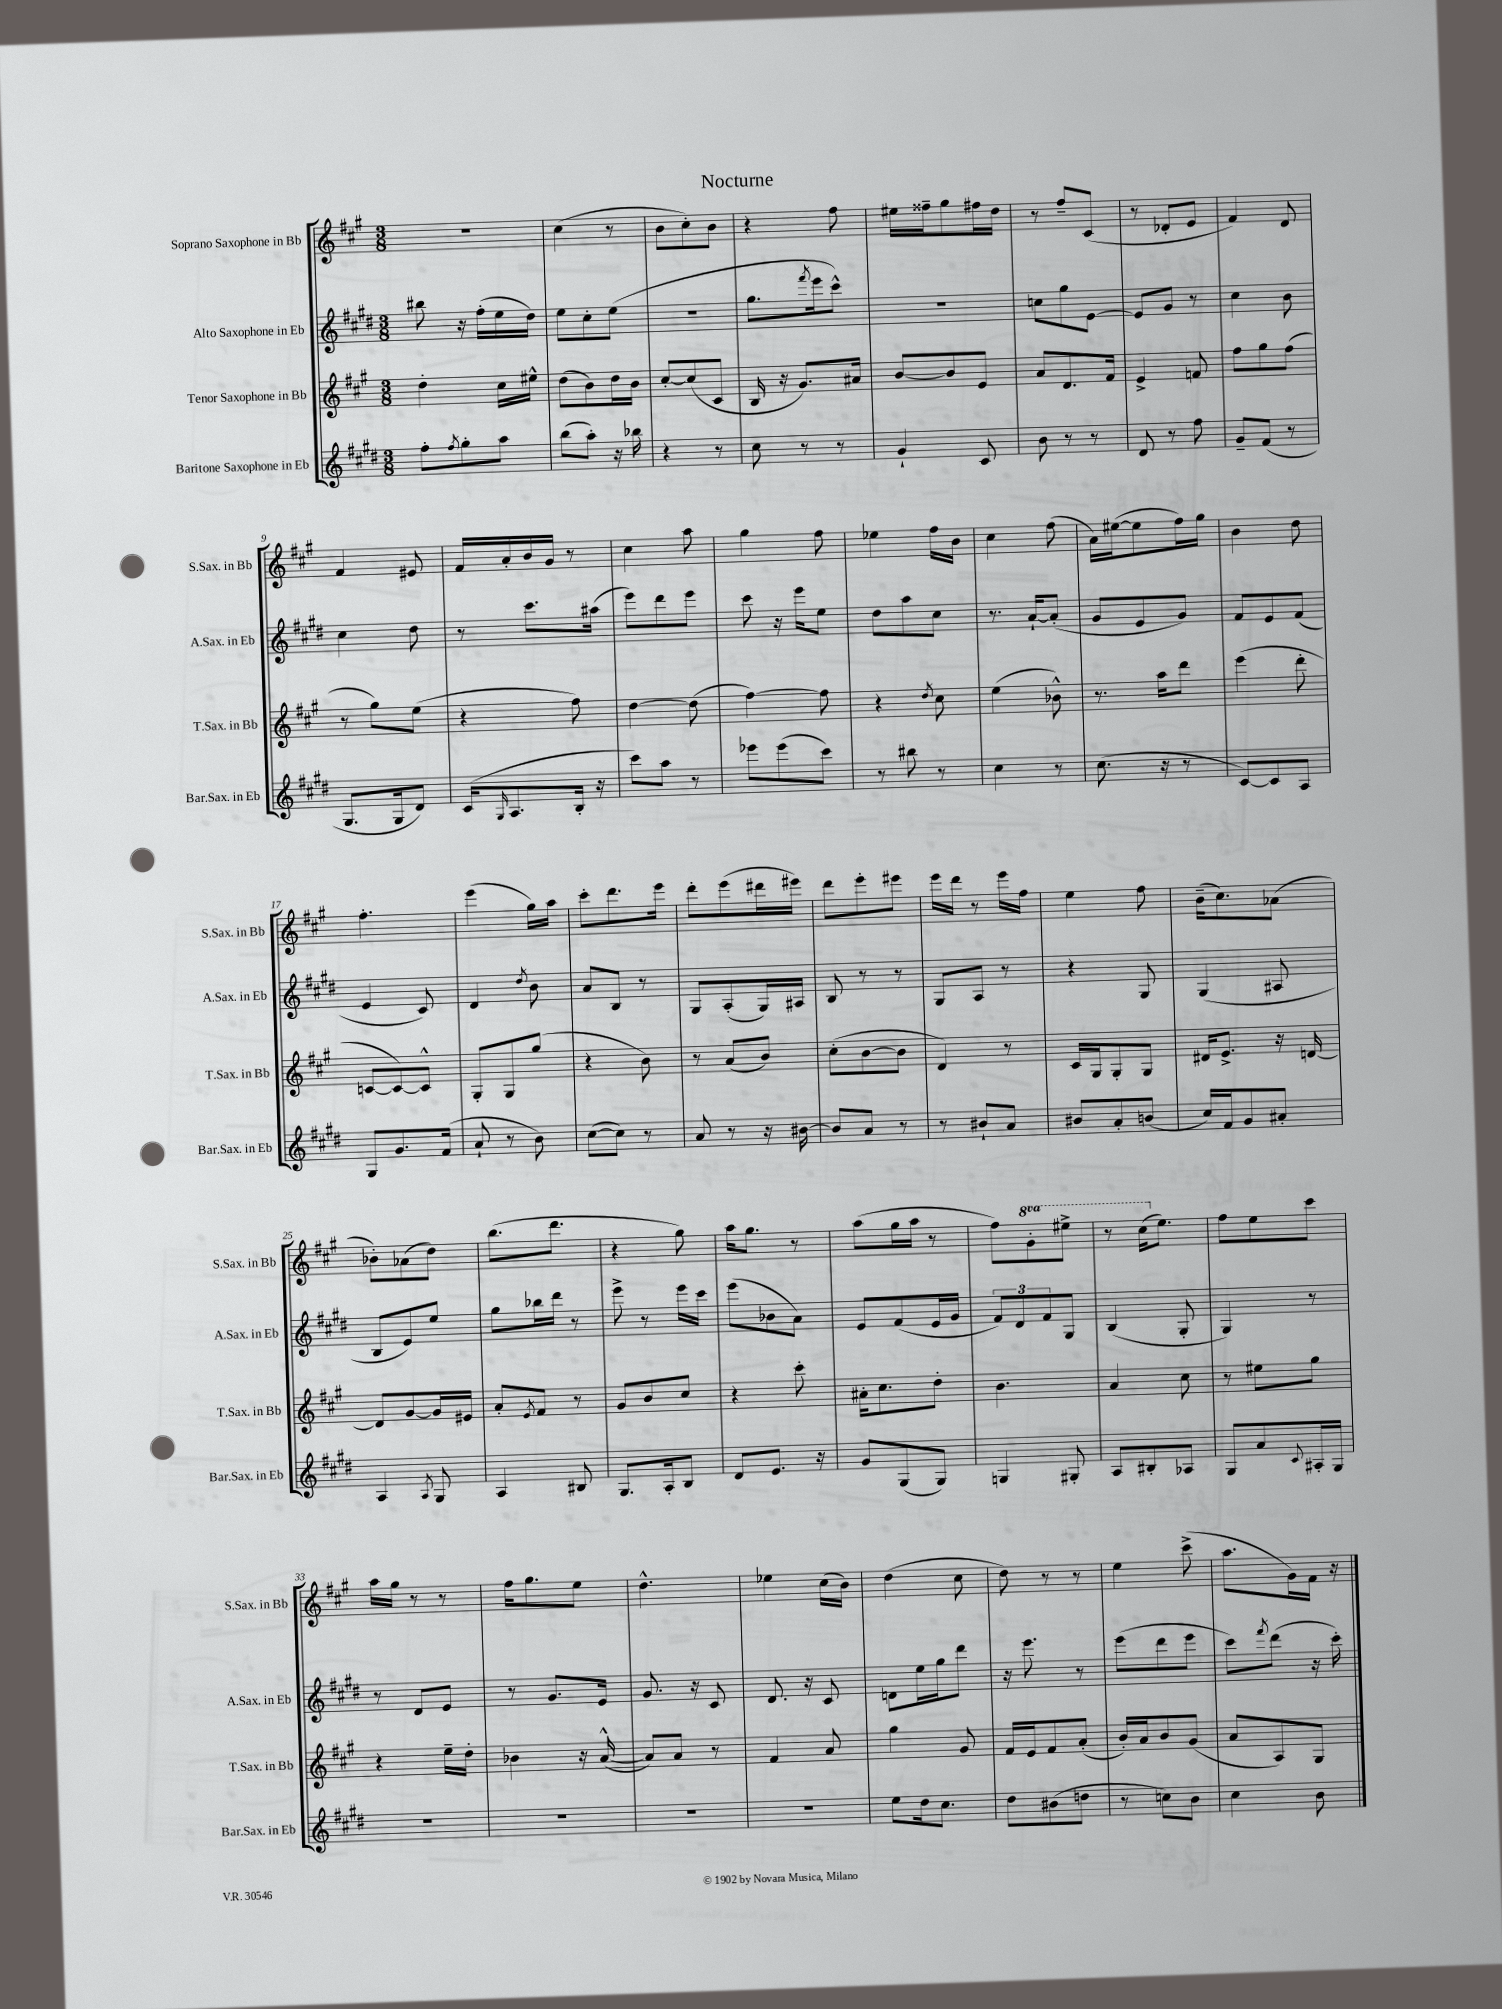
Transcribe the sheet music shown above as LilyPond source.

\header { title = "Nocturne" }
<<
\new StaffGroup <<
\new Staff = "s0" \with { instrumentName = "Soprano Saxophone in Bb" shortInstrumentName = "S.Sax. in Bb" } {
    \clef treble \key a \major \numericTimeSignature \time 3/8 \set Staff.ottavationMarkups = #ottavation-simple-ordinals
    R4. |
    cis''4( r8 |
    b'8 cis''8-.) b'8 |
    r4 fis''8 |
    eis''16 fisis''16-- gis''8 fis''16 d''16 |
    r8 fis''8-- cis'8( |
    r8 des'8-. e'8 |
    fis'4) d'8 |
    fis'4 eis'8 |
    fis'16 a'16-. b'16 gis'16 r8 |
    cis''4 a''8 |
    gis''4 fis''8 |
    ees''4 fis''16 b'16 |
    cis''4 fis''8( |
    a'16) eis''16~( eis''8 fis''16) gis''16 |
    b'4 d''8 |
    fis''4.-. |
    e'''4( gis''16) a''16 |
    cis'''8-. d'''8. e'''16 |
    d'''8-. e'''8( dis'''16 eis'''16) |
    d'''8 e'''8-. eis'''8 |
    e'''16 d'''16 r8 e'''16 fis''16 |
    e''4 fis''8 |
    b'16--( cis''8.) aes'8( |
    bes'8-.) aes'8( d''8) |
    b''8.( d'''8. |
    r4 gis''8) |
    a''16 gis''8. r8 |
    a''8( gis''16 a''16 r8 |
    fis''8) \ottava #1 gis''8-. eis'''8-> |
    r8 cis'''16( \ottava #0 e''8.) |
    fis''8 e''8 cis'''8 |
    a''16 gis''16 r8 r8 |
    fis''16 gis''8. e''8 |
    d''4.-^ |
    ees''4 cis''16( b'16) |
    d''4( cis''8 |
    d''8) r8 r8 |
    e''4 cis'''8->( |
    a''8. gis'16) fis'16 r16 \bar "|." |
}
\new Staff = "s1" \with { instrumentName = "Alto Saxophone in Eb" shortInstrumentName = "A.Sax. in Eb" } {
    \clef treble \key e \major \numericTimeSignature \time 3/8
    bis''8 r16 fis''16-.( e''16 dis''16) |
    e''8 cis''8-. e''8( |
    R4. |
    gis''8. \acciaccatura { fis'''8 } e'''16 cis'''8-^) |
    R4. |
    c''8 gis''8 e'8~ |
    e'8 gis'8 r8 |
    cis''4 b'8 |
    cis''4 dis''8 |
    r8 cis'''8. ais''16( |
    e'''8) dis'''8 e'''8 |
    cis'''8 r16 e'''16 e''8 |
    dis''8 a''8 cis''8 |
    r8. a'16~-! a'8-.( |
    gis'8 e'8 gis'8) |
    fis'8 e'8 fis'8( |
    e'4 cis'8) |
    dis'4 \acciaccatura { dis''8 } b'8 |
    a'8 b8 r8 |
    gis8 a8-.( gis16) ais16 |
    b8 r8 r8 |
    gis8 a8 r8 |
    r4 gis8 |
    gis4( ais8 |
    b8 e'8) e''8 |
    gis''8 bes''16 dis'''16 r8 |
    e'''8-> r8 e'''16 cis'''16 |
    e'''8( bes'8 a'8) |
    e'8 fis'8( e'16 gis'16 |
    \tuplet 3/2 { fis'8) dis'8 fis'8 } gis8 |
    b4( gis8-. |
    gis4) r8 |
    r8 dis'8 e'8 |
    r8 gis'8. e'16 |
    gis'8. r16 cis'8 |
    dis'8. r16 cis'8 |
    d'8 e''16 gis''16 dis'''8 |
    r16 e'''8. r8 |
    e'''8( dis'''8 e'''8 |
    cis'''8) \acciaccatura { fis'''8 } dis'''8( r16 cis'''16-.) \bar "|." |
}
\new Staff = "s2" \with { instrumentName = "Tenor Saxophone in Bb" shortInstrumentName = "T.Sax. in Bb" } {
    \clef treble \key a \major \numericTimeSignature \time 3/8
    d''4-. cis''16 eis''16-^ |
    d''8( b'8) d''16 b'16 |
    cis''8~-. cis''8( cis'8 |
    b16 r16 gis'8.) ais'16 |
    b'8~ b'8 e'8 |
    a'8 d'8. fis'16 |
    e'4-> f'8 |
    fis''8 gis''8 fis''8( |
    r8 gis''8) e''8( |
    r4 fis''8) |
    d''4~ d''8( |
    fis''4~) fis''8 |
    r4 \acciaccatura { d''8 } cis''8 |
    e''4( bes'8-^) |
    r8. a''16 d'''8 |
    e'''4( d'''8-. |
    c'8~ c'8~) c'8-^ |
    gis8-. gis8 gis''8( |
    r4 b'8) |
    r8 a'8( b'8) |
    cis''8-.( b'8~ b'8 |
    d'4) r8 |
    cis'16 gis16 gis8-. gis8 |
    dis'16 e'8.-> r16 d'16~ |
    d'8 gis'8~ gis'16 eis'16 |
    a'8-. \acciaccatura { e'8 } fis'8 r8 |
    gis'8 b'8 cis''8 |
    r4 cis'''8-. |
    ais'16-. cis''8. d''8-. |
    b'4. |
    a'4 cis''8 |
    r8 eis''8 gis''8 |
    r4 e''16-- d''16-. |
    bes'4 r16 a'16~-^( |
    a'8) a'8 r8 |
    fis'4 a'8 |
    gis''4 gis'8 |
    fis'16 e'16 fis'8 a'8-.( |
    b'16-.) a'16 b'8 gis'8( |
    a'8 a8) gis8 \bar "|." |
}
\new Staff = "s3" \with { instrumentName = "Baritone Saxophone in Eb" shortInstrumentName = "Bar.Sax. in Eb" } {
    \clef treble \key e \major \numericTimeSignature \time 3/8
    fis''8-. \acciaccatura { fis''8 } gis''8-. a''8 |
    b''8( a''8-.) r16 bes''16 |
    r4 r8 |
    cis''8 r8 r8 |
    gis'4-! cis'8 |
    b'8 r8 r8 |
    dis'8 r8 fis''8 |
    gis'8-- fis'8( r8 |
    gis8. gis16 dis'8) |
    cis'16( \grace { gis16 } a8. b16-. r16 |
    cis'''8) a''8 r8 |
    ees'''8 ees'''8( cis'''8) |
    r8 bis''8 r8 |
    cis''4 r8 |
    cis''8.( r16 r8 |
    cis'8~) cis'8 a8 |
    gis8 gis'8. fis'16( |
    a'8-! r8 b'8) |
    cis''8~( cis''8) r8 |
    a'8 r8 r16 bis'16~ |
    bis'8 a'8 r8 |
    r8 bis'8-! a'8 |
    bis'8 a'8-. b'8( |
    cis''16) fis'16 gis'8 ais'8-. |
    a4 \acciaccatura { a8 } gis8 |
    a4 bis8 |
    gis8. a16-. b8 |
    dis'8 e'8. r16 |
    gis'8 gis8( gis8) |
    g4 gis8-. |
    a8 bis8-. aes8 |
    gis8 a'8 \appoggiatura { cis'8 } ais16-. gis16 |
    R4. |
    R4. |
    R4. |
    R4. |
    e''8 dis''16 cis''8. |
    dis''8 bis'8( d''8 |
    r8 c''8) b'8 |
    cis''4 b'8 \bar "|." |
}
>>
>>
